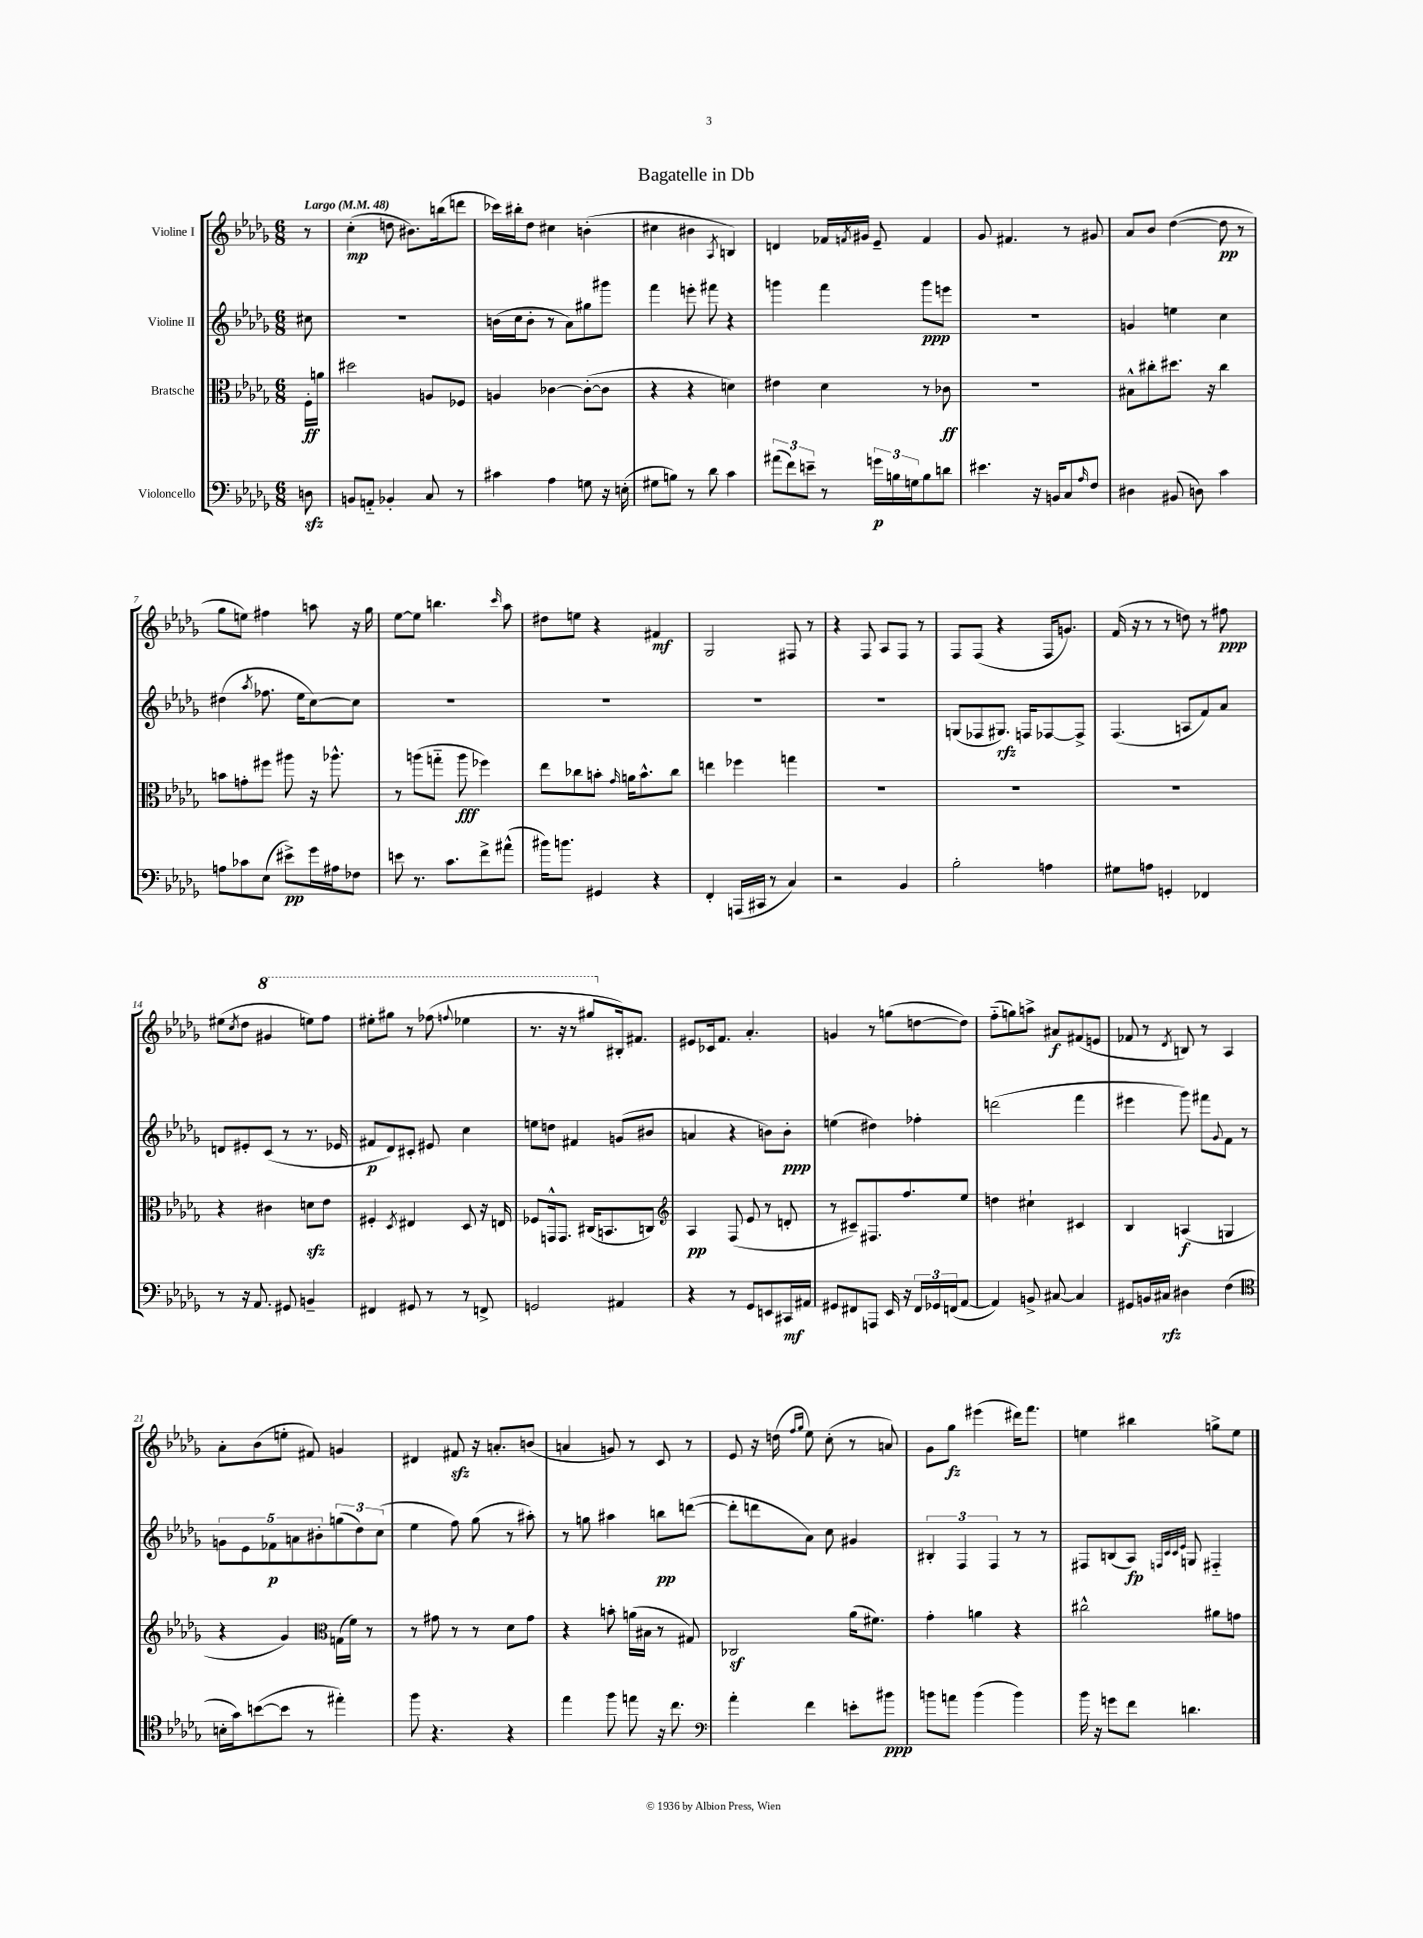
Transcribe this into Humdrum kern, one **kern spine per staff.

**kern	**dynam	**kern	**dynam	**kern	**dynam	**kern	**dynam
*part4	*part4	*part3	*part3	*part2	*part2	*part1	*part1
*staff4	*staff4	*staff3	*staff3	*staff2	*staff2	*staff1	*staff1
*I"Violoncello	*	*I"Bratsche	*	*I"Violine II	*	*I"Violine I	*
*clefF4	*	*clefC3	*	*clefG2	*	*clefG2	*
*k[b-e-a-d-g-]	*	*k[b-e-a-d-g-]	*	*k[b-e-a-d-g-]	*	*k[b-e-a-d-g-]	*
*M6/8	*	*M6/8	*	*M6/8	*	*M6/8	*
*MM48	*	*MM48	*	*MM48	*	*MM48	*
=	=	=	=	=	=	=	=
!	!	!	!	!	!	!LO:TX:a:B:t=Largo	!
8Dnzz\	.	16F'\LL	ff	8cc#X\	.	8r	.
.	.	16an\JJ	.	.	.	.	.
=1	=1	=1	=1	=1	=1	=1	=1
8BBn/L	.	2dd#X\	.	2.r	.	(4cc'\	mp
8AAn/J	.	.	.	.	.	.	.
4BB-X'/	.	.	.	.	.	8ddn\	.
.	.	.	.	.	.	8.b#X\L)	.
8C/	.	8An/L	.	.	.	.	.
.	.	.	.	.	.	(16bbn\k	.
8r	.	8F-X/J	.	.	.	8dddn\J	.
=2	=2	=2	=2	=2	=2	=2	=2
4c#X\	.	4An/	.	(16bn\LL	.	16ccc-X\LL)	.
.	.	.	.	16cc\J	.	16bb#X'\J	.
.	.	.	.	8b'\J	.	8dd-\J	.
4A-\	.	[4c-X\	.	8r	.	4cc#X\	.
.	.	.	.	8a-\L)	.	.	.
8Gn\	.	(8c-'\L_	.	8gg#X\	.	(4bn'\	.
16r	.	8c-\J]	.	8ggg#X\J	.	.	.
(16En'\	.	.	.	.	.	.	.
=3	=3	=3	=3	=3	=3	=3	=3
8G#X\L	.	4r	.	4fff\	.	4cc#X\	.
8Bn\J)	.	.	.	.	.	.	.
8r	.	4r	.	8eeen'\	.	4b#X\	.
8d-\	.	.	.	8fff#X\	.	.	.
.	.	.	.	.	.	8qA-/	.
4c\	.	4dn\)	.	4r	.	4Bn/)	.
=4	=4	=4	=4	=4	=4	=4	=4
(12a#X\L	.	4e#X\	.	4gggn\	.	4dn/	.
12f\)	.	.	.	.	.	.	.
12en~\J	.	.	.	.	.	.	.
8r	.	4d-\	.	4fff\	.	16f-X/LL	.
.	.	.	.	.	.	8qfn/	.
.	.	.	.	.	.	16g#X/JJ	.
24gn\LL	p	.	.	.	.	8e-~/	.
24Bn\	.	.	.	.	.	.	.
24Gn\J	.	.	.	.	.	.	.
8B\	.	8r	.	8ggg\L	ppp	4f/	.
8dn\J	.	8c-X\	ff	8eeen\J	.	.	.
=5	=5	=5	=5	=5	=5	=5	=5
4.e#X\	.	2.r	.	2.r	.	8g-/	.
.	.	.	.	.	.	4.f#X/	.
16r	.	.	.	.	.	.	.
16BBn/KL	.	.	.	.	.	.	.
8C/	.	.	.	.	.	8r	.
16qqA-/	.	.	.	.	.	.	.
8F/J	.	.	.	.	.	8g#X/	.
=6	=6	=6	=6	=6	=6	=6	=6
4D#X\	.	8B#X^^\L	.	4gn/	.	8a-/L	.
.	.	8cc#X'\	.	.	.	8b-/J	.
(8BB#X/	.	8.dd#X\J	.	4een\	.	([4dd-\	.
8Dn\)	.	.	.	.	.	.	.
.	.	16r	.	.	.	.	.
4c\	.	4cc#\	.	4cc\	.	8dd-\]	pp
.	.	.	.	.	.	8r	.
!!LO:LB:g=z
=7	=7	=7	=7	=7	=7	=7	=7
8An\L	.	8bn\L	.	(4dd#X\	.	8gg-\L	.
8c-X\	.	8gn'\	.	.	.	8een\J)	.
.	.	.	.	8qaa-/	.	.	.
(8E-\J	.	8ff#X\J	.	8.ff-X\	.	4ff#X\	.
8e#X^\L)	pp	8aa#X\	.	.	.	.	.
.	.	.	.	16ee-\KL	.	.	.
16g-\L	.	16r	.	[8cc\)	.	8aan\	.
16A#X\J	.	8.aa-X^^\	.	.	.	.	.
8F-X\J	.	.	.	8cc\J]	.	16r	.
.	.	.	.	.	.	16gg-\	.
=8	=8	=8	=8	=8	=8	=8	=8
8en\	.	8r	.	2.r	.	[8ee-\L	.
8.r	.	(8aan\L	.	.	.	8ee-\J]	.
.	.	8ggn\J	.	.	.	4.bbn\	.
8.c\L	.	.	.	.	.	.	.
.	.	8aa\	fff	.	.	.	.
8f^\	.	4ff-X\)	.	.	.	.	.
.	.	.	.	.	.	16qqccc/	.
(8a#X^^\J	.	.	.	.	.	8aa-\	.
=9	=9	=9	=9	=9	=9	=9	=9
16b#X\KL)	.	8ee-\L	.	2.r	.	8dd#X\L	.
8.bn\J	.	.	.	.	.	.	.
.	.	8cc-X\	.	.	.	8een\J	.
4GG#X/	.	8bn'\J	.	.	.	4r	.
.	.	16qqg-/	.	.	.	.	.
.	.	16an\KL	.	.	.	.	.
.	.	8.b^^\	.	.	.	.	.
4r	.	.	.	.	.	4f#X/	mf
.	.	8cc-\J	.	.	.	.	.
=10	=10	=10	=10	=10	=10	=10	=10
4FF'/	.	4een\	.	2.r	.	2G-/	.
(16AAAn/LL	.	4ff-X\	.	.	.	.	.
16CC#X/JJ	.	.	.	.	.	.	.
8r	.	.	.	.	.	.	.
4C/)	.	4ggn\	.	.	.	8F#X/	.
.	.	.	.	.	.	8r	.
=11	=11	=11	=11	=11	=11	=11	=11
2r	.	2.r	.	2.r	.	4r	.
.	.	.	.	.	.	8F/	.
.	.	.	.	.	.	8A-/L	.
4BB-/	.	.	.	.	.	8F/J	.
.	.	.	.	.	.	8r	.
=12	=12	=12	=12	=12	=12	=12	=12
2B-'\	.	2.r	.	(8Gn/L	.	8F/L	.
.	.	.	.	8F-X/	.	(8F/J	.
.	.	.	.	8.G#X/J)	rfz	4r	.
.	.	.	.	16Fn/KL	.	.	.
4An\	.	.	.	[8F-X/	.	16F/KL	.
.	.	.	.	.	.	8.gn/J)	.
.	.	.	.	8F-^/J]	.	.	.
=13	=13	=13	=13	=13	=13	=13	=13
8G#X\L	.	2.r	.	(4.F/	.	(16f/	.
.	.	.	.	.	.	16r	.
8An\J	.	.	.	.	.	8r	.
4GGn'/	.	.	.	.	.	8r	.
.	.	.	.	8An/L	.	8ddn\)	.
4FF-X/	.	.	.	8f/)	.	8r	.
.	.	.	.	8a-/J	.	8ff#X\	ppp
!!LO:LB:g=z
=14	=14	=14	=14	=14	=14	=14	=14
8r	.	4r	.	8dn/L	.	(8ee#X\L	.
.	.	.	.	.	.	8qcc/	.
16r	.	.	.	8e#X'/	.	8dd-\J	.
8.AA-/	.	.	.	.	.	.	.
*	*	*	*	*	*	*8va	*
.	.	4c#X\	.	(8c/J	.	4gg#X/	.
8GG#X/	.	.	.	8r	.	.	.
4BBn~/	.	8dnzz\L	.	8.r	.	8eeen\L)	.
.	.	8e-\J	.	.	.	8fff\J	.
.	.	.	.	16e-X/	.	.	.
=15	=15	=15	=15	=15	=15	=15	=15
4FF#X/	.	4F#X'/	.	8f#X/L	p	8eee#X'\L	.
.	.	.	.	8d-/)	.	8ggg#X\J	.
.	.	8qD-/	.	.	.	.	.
8GG#X/	.	4E#X/	.	8c#X'/J	.	8r	.
8r	.	.	.	8e#X/	.	(8fff-X\	.
.	.	.	.	.	.	8qqfffn/	.
8r	.	8D-/	.	4cc\	.	4eee-X\	.
8FFn^/	.	16r	.	.	.	.	.
.	.	16En/	.	.	.	.	.
=16	=16	=16	=16	=16	=16	=16	=16
2GGn/	.	8F-X/L	.	8een\L	.	8.r	.
.	.	16GGn^^/k	.	8ddn\J	.	.	.
.	.	8.GG/J	.	.	.	16r	.
.	.	.	.	4f#X/	.	8r	.
.	.	(16C#X/KL	.	.	.	8ggg#X/L	.
.	.	8.BBn/	.	.	.	.	.
*	*	*	*	*	*	*X8va	*
4AA#X/	.	.	.	(8gn/L	.	16B#X'/k)	.
.	.	.	.	.	.	8.f#X/J	.
.	.	8Cn/J)	.	8b#X/J	.	.	.
=17	=17	=17	=17	=17	=17	=17	=17
*	*	*clefG2	*	*	*	*	*
4r	.	4A-/	pp	4an/	.	8e#X/L	.
.	.	.	.	.	.	16c-X/k	.
.	.	.	.	.	.	8.f/J	.
8r	.	(8F/	.	4r	.	.	.
8GG-/L	.	8e-/	.	.	.	4.a-'/	.
8EEn/	.	8r	.	8bn\L)	.	.	.
16CC#X/L	mf	8dn'/	.	8b'\J	ppp	.	.
16AA#X/JJ	.	.	.	.	.	.	.
=18	=18	=18	=18	=18	=18	=18	=18
8GG#X/L	.	8r	.	(4een\	.	4gn/	.
8FF#X/	.	8c#X~/L)	.	.	.	.	.
8AAAn/J	.	8.F#X/	.	4dd#X\)	.	8r	.
16EE-/	.	.	.	.	.	(8ggn\L	.
16r	.	8.ff/	.	.	.	.	.
24FF#/LL	.	.	.	4ff-X'\	.	[8ddn\	.
24GG-X/	.	.	.	.	.	.	.
(24FFn/J	.	.	.	.	.	.	.
[8AA-/J	.	8ee-/J	.	.	.	8dd\J])	.
=19	=19	=19	=19	=19	=19	=19	=19
4AA-/])	.	4ddn\	.	(2dddn\	.	(8ff\L	.
.	.	.	.	.	.	8ggn\)	.
8BBn^/	.	4cc#X`\	.	.	.	8aan^\J	.
[8C#X/	.	.	.	.	.	8a#X/L	f
4C#/]	.	4c#X/	.	4fff\	.	(8f#X/	.
.	.	.	.	.	.	8en/J	.
=20	=20	=20	=20	=20	=20	=20	=20
8GG#X/L	.	4B-/	.	4eee#X\	.	8f-X/	.
16BBn/L	.	.	.	.	.	8r	.
16C#X/JJ	rfz	.	.	.	.	.	.
.	.	.	.	.	.	8qd-/	.
4D#X\	.	(4An/	f	8ggg-\)	.	8Bn/)	.
.	.	.	.	8fff#X\L	.	8r	.
.	.	.	.	8qqg-/	.	.	.
(4F\	.	4Gn/	.	8f\J	.	4A-/	.
.	.	.	.	8r	.	.	.
!!LO:LB:g=z
=21	=21	=21	=21	=21	=21	=21	=21
*clefC4	*	*	*	*	*	*	*
16Bn'\LL	.	4r	.	10gn\L	.	8a-'\L	.
16g-\J)	.	.	.	.	.	.	.
.	.	.	.	10e-\	.	.	.
([8bn\	.	.	.	.	.	(8b-\	.
.	.	.	.	10f-X\	p	.	.
8b\J]	.	4g-/)	.	.	.	8een'\J	.
.	.	.	.	10an\	.	.	.
8r	.	.	.	.	.	8f#X/)	.
.	.	.	.	10b#X'\	.	.	.
*	*	*clefC3	*	*	*	*	*
4ee#X'\)	.	(16Gn\LL	.	(12ggn\	.	4gn/	.
.	.	16f\JJ)	.	.	.	.	.
.	.	.	.	12dd-\)	.	.	.
.	.	8r	.	.	.	.	.
.	.	.	.	(12cc\J	.	.	.
=22	=22	=22	=22	=22	=22	=22	=22
8ff\	.	8r	.	4ee-\	.	4d#X/	.
4.r	.	8g#X\	.	.	.	.	.
.	.	8r	.	8ff\)	.	8f#Xzz/	.
.	.	8r	.	(8gg-\	.	16r	.
.	.	.	.	.	.	8.an'/L	.
4r	.	8d-\L	.	8r	.	.	.
.	.	8g#\J	.	8aa#X'\)	.	(8bn/J	.
=23	=23	=23	=23	=23	=23	=23	=23
4ee-\	.	4r	.	8r	.	4an/	.
.	.	.	.	8ggn\	.	.	.
8ff\	.	8bn'\	.	4aa#X\	.	8gn/)	.
8een\	.	(16an\LL	.	.	.	8r	.
.	.	16B#X\JJ	.	.	.	.	.
16r	.	8r	.	8bbn\L	pp	8c/	.
8.cc\	.	.	.	.	.	.	.
.	.	8G#X/)	.	([8dddn\J	.	8r	.
=24	=24	=24	=24	=24	=24	=24	=24
*clefF4	*	*	*	*	*	*	*
4a-'\	.	2C-Xz/	.	8ddd'\L]	.	8e-/	.
.	.	.	.	8dddn\	.	16r	.
.	.	.	.	.	.	(16ddn\	.
.	.	.	.	.	.	16qqff/LL	.
.	.	.	.	.	.	16qqgg-/JJ	.
4f\	.	.	.	8a-\J)	.	8ee-\)	.
.	.	.	.	8cc\	.	(8cc'\	.
8en'\L	.	(16a-\KL	.	4g#X/	.	8r	.
.	.	8.f#X\J)	.	.	.	.	.
8b#X\J	ppp	.	.	.	.	8an/)	.
=25	=25	=25	=25	=25	=25	=25	=25
8bn\L	.	4g-'\	.	6B#X'/	.	8g-\L	.
8an\J	.	.	.	.	.	8gg-\J	fz
.	.	.	.	6F/	.	.	.
(4b\	.	4an\	.	.	.	(4eee#X\	.
.	.	.	.	6F/	.	.	.
4b\)	.	4r	.	8r	.	16ddd#X\KL)	.
.	.	.	.	.	.	8.fff\J	.
.	.	.	.	8r	.	.	.
=26	=26	=26	=26	=26	=26	=26	=26
16b-\	.	2cc#X^^\	.	8F#X/L	.	4een\	.
16r	.	.	.	.	.	.	.
8gn\L	.	.	.	(8Bn/	.	.	.
8f\J	.	.	.	8A-/J)	fp	4bb#X\	.
.	.	.	.	32qqFn/LLL	.	.	.
.	.	.	.	32qqc/	.	.	.
.	.	.	.	32qqc/	.	.	.
.	.	.	.	32qqe-/JJJ	.	.	.
4.dn\	.	.	.	8Gn/	.	.	.
.	.	8a#X\L	.	4F#X/	.	8ggn^\L	.
.	.	8gn\J	.	.	.	8ee\J	.
==	==	==	==	==	==	==	==
*-	*-	*-	*-	*-	*-	*-	*-
